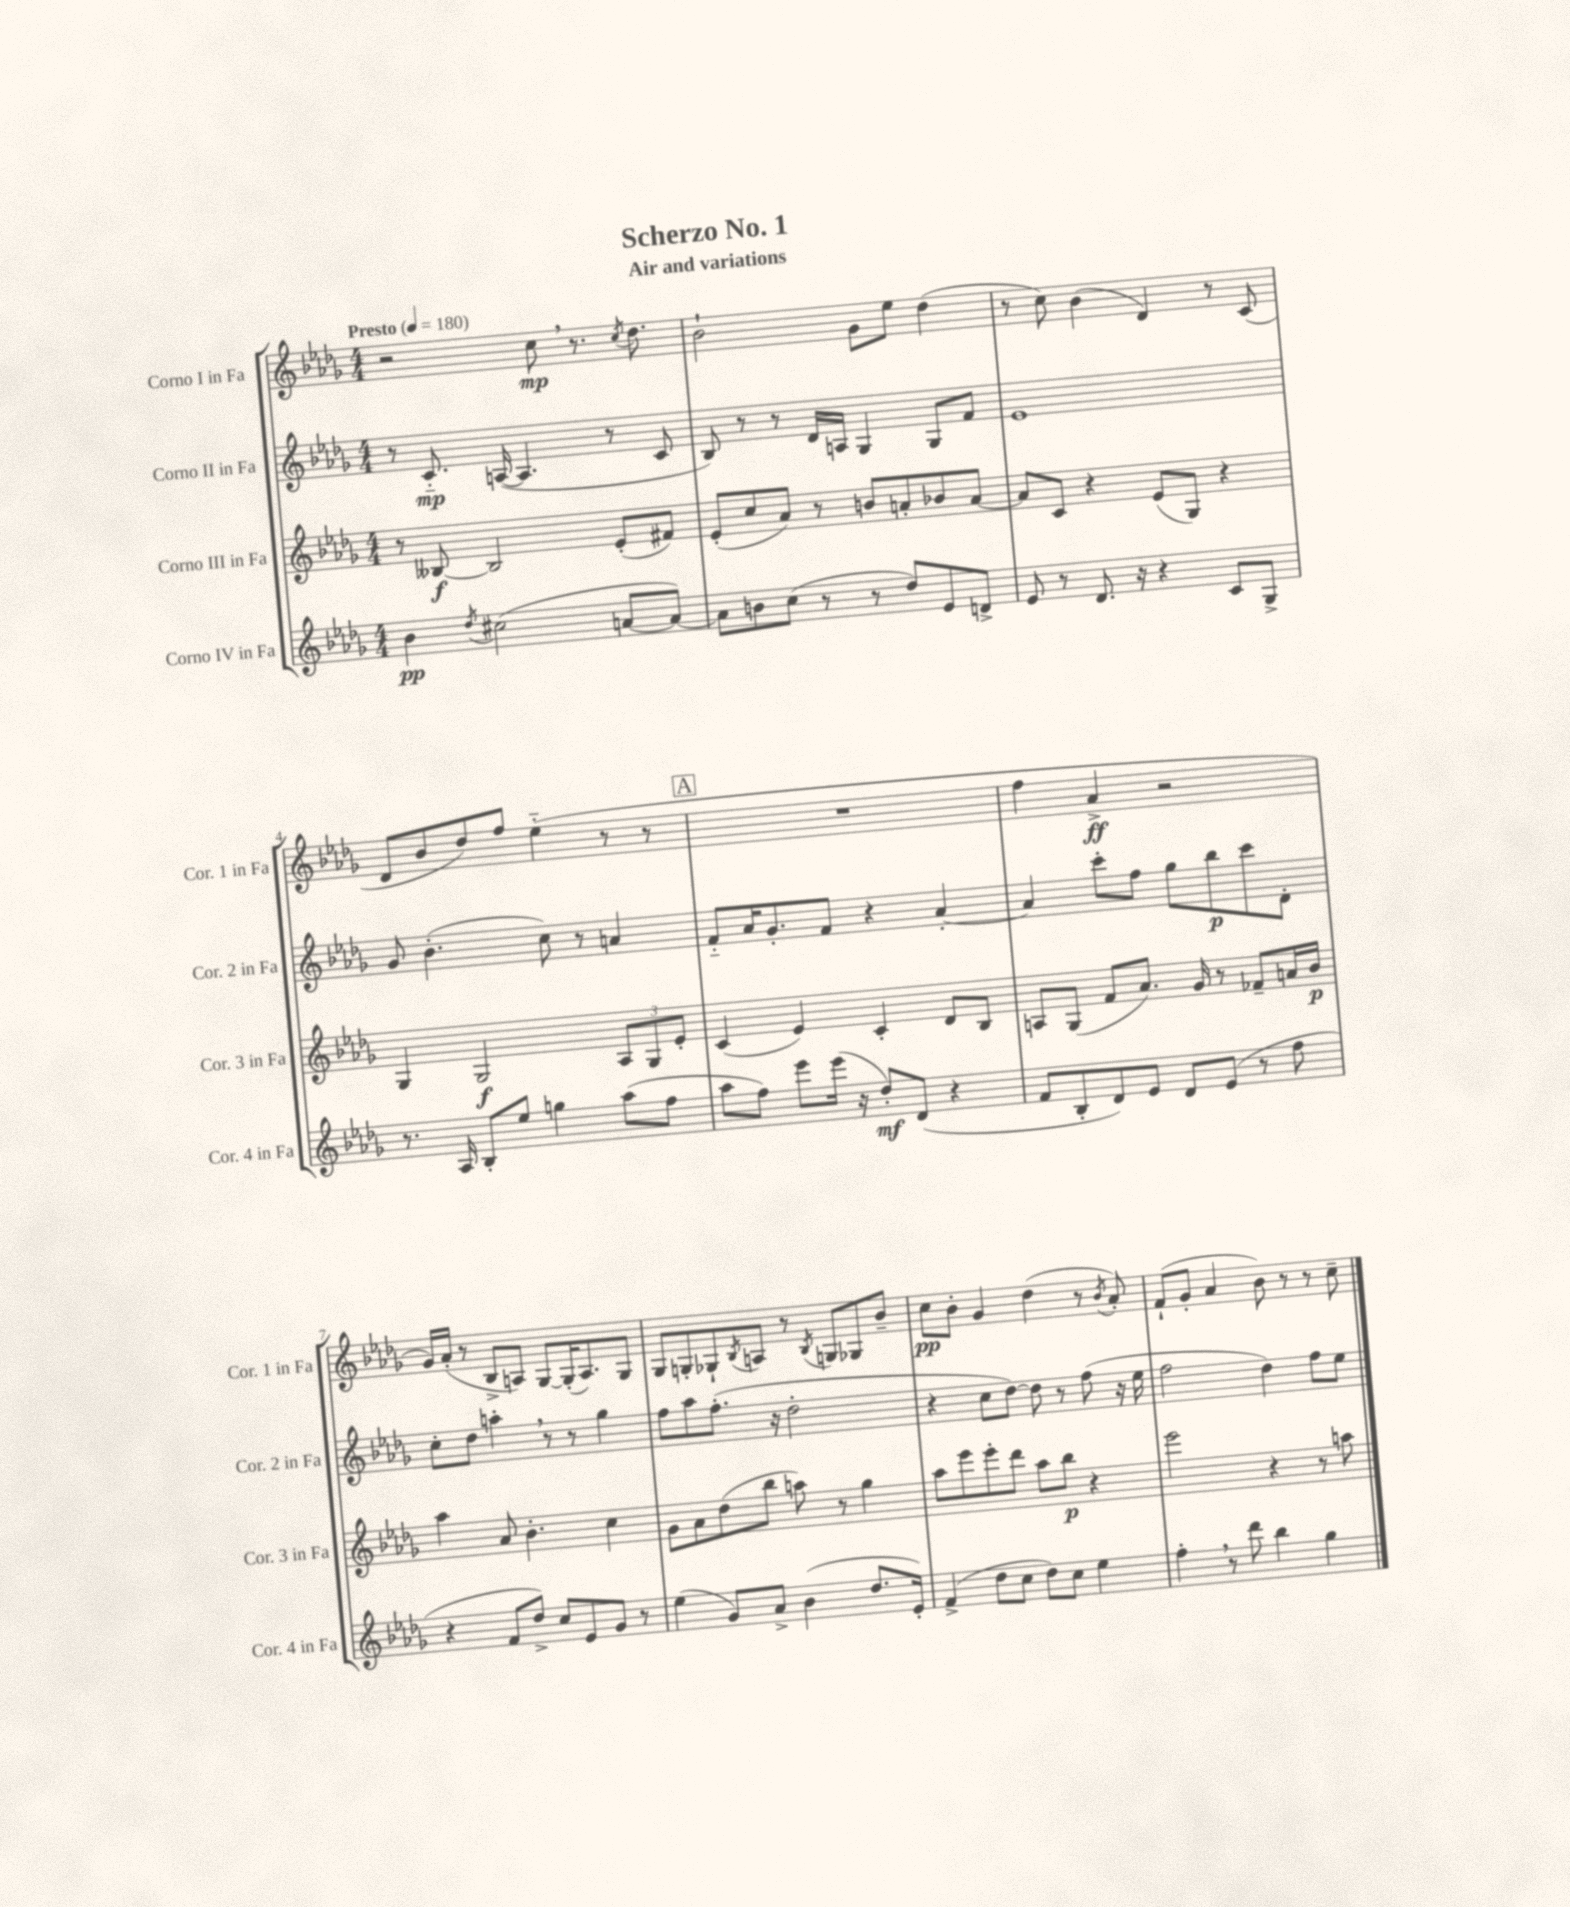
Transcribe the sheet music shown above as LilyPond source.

\header { title = "Scherzo No. 1" subtitle = "Air and variations" }
<<
\new StaffGroup <<
\new Staff = "s0" \with { instrumentName = "Corno I in Fa" shortInstrumentName = "Cor. 1 in Fa" } {
    \clef treble \key des \major \numericTimeSignature \time 4/4 \tempo "Presto" 4 = 180
    r2 c''8\mp \breathe r8. \acciaccatura { c''8 } des''8. |
    bes'2-! ges'8 ees''8 des''4( |
    r8 c''8) bes'4( des'4) r8 c'8( |
    des'8 bes'8 des''8) f''8 ees''4-_( r8 r8 |
    \mark \markup { \box "A" } R1 |
    f''4 aes'4->\ff r2 |
    ges'16) aes'16-.( r8 bes8-> a8) ges8~ ges16-.( a8.) ges8 |
    ges8 g8-. ges8-! \acciaccatura { bes8 } a8 r8 \acciaccatura { bes8 } g8 ges8 bes'8-- |
    c''8\pp bes'8-. ges'4 des''4( r8 \acciaccatura { bes'8 } aes'8-.) |
    f'8-!( ges'8-. aes'4 bes'8) r8 r8 c''8-- \bar "|." |
}
\new Staff = "s1" \with { instrumentName = "Corno II in Fa" shortInstrumentName = "Cor. 2 in Fa" } {
    \clef treble \key des \major \numericTimeSignature \time 4/4
    r8 c'8.-_\mp a16~( a4. r8 c'8 |
    bes8) r8 r8 des'16 a16 ges4 ges8 f'8 |
    ees'1 |
    ges'8 bes'4.-.( c''8) r8 a'4 |
    \mark \markup { \box "A" } f'8-_ aes'16 ges'8.-. f'8 r4 aes'4~-. |
    aes'4 c'''8-. f''8 ges''8 bes''8\p c'''8 des'8-. |
    c''8-. des''8 a''4-. \breathe r8 r8 ges''4 |
    f''8 aes''8 f''8.-.( r16 des''2-. |
    r4 c''8 des''8~) des''8 r8 f''8( r16 ees''16 |
    f''2 des''4) f''8 ees''8 \bar "|." |
}
\new Staff = "s2" \with { instrumentName = "Corno III in Fa" shortInstrumentName = "Cor. 3 in Fa" } {
    \clef treble \key des \major \numericTimeSignature \time 4/4
    r8 beses8~\f beses2 ees'8-.( fis'8) |
    ees'8-.( c''8 aes'8) r8 b'8 a'8-. bes'8 a'8~ |
    a'8 c'8 r4 ees'8( ges8) r4 |
    ges4 ges2\f \tuplet 3/2 { aes8 ges8 ees'8-. } |
    \mark \markup { \box "A" } c'4( ees'4) c'4-. des'8 bes8 |
    a8 ges8( f'8 aes'8.) ges'16 r8 fes'8-- a'16 bes'16\p |
    aes''4 aes'8 bes'4.-. c''4 |
    ges'8 aes'8 des''8( bes''8 a''8) r8 ges''4 |
    aes''8 ees'''8 ees'''8-. des'''8 aes''8 bes''8\p r4 |
    ees'''2 r4 r8 a''8 \bar "|." |
}
\new Staff = "s3" \with { instrumentName = "Corno IV in Fa" shortInstrumentName = "Cor. 4 in Fa" } {
    \clef treble \key des \major \numericTimeSignature \time 4/4
    bes'4\pp \acciaccatura { des''8 } cis''2( a'8~ a'8~) |
    a'8 b'8 c''8( r8 r8 des''8) ees'8 d'8-> |
    ees'8 r8 des'8. r16 r4 c'8 ges8-> |
    r8. aes16 bes8-. ees''8 g''4 aes''8( f''8 |
    \mark \markup { \box "A" } aes''8 f''8) ees'''8 ees'''16( r16 des''8-.\mf) des'8( r4 |
    f'8 bes8-. des'8) ees'8 des'8 ees'8( r8 f''8 |
    r4 f'8 des''8->) c''8 ees'8 ges'8 r8 |
    ees''4( ges'8) aes'8-> bes'4( des''8. ees'16-.) |
    f'4->( des''8 c''8 des''8) c''8 ees''4 |
    f''4-. \breathe r8 des'''8 bes''4 ges''4 \bar "|." |
}
>>
>>
